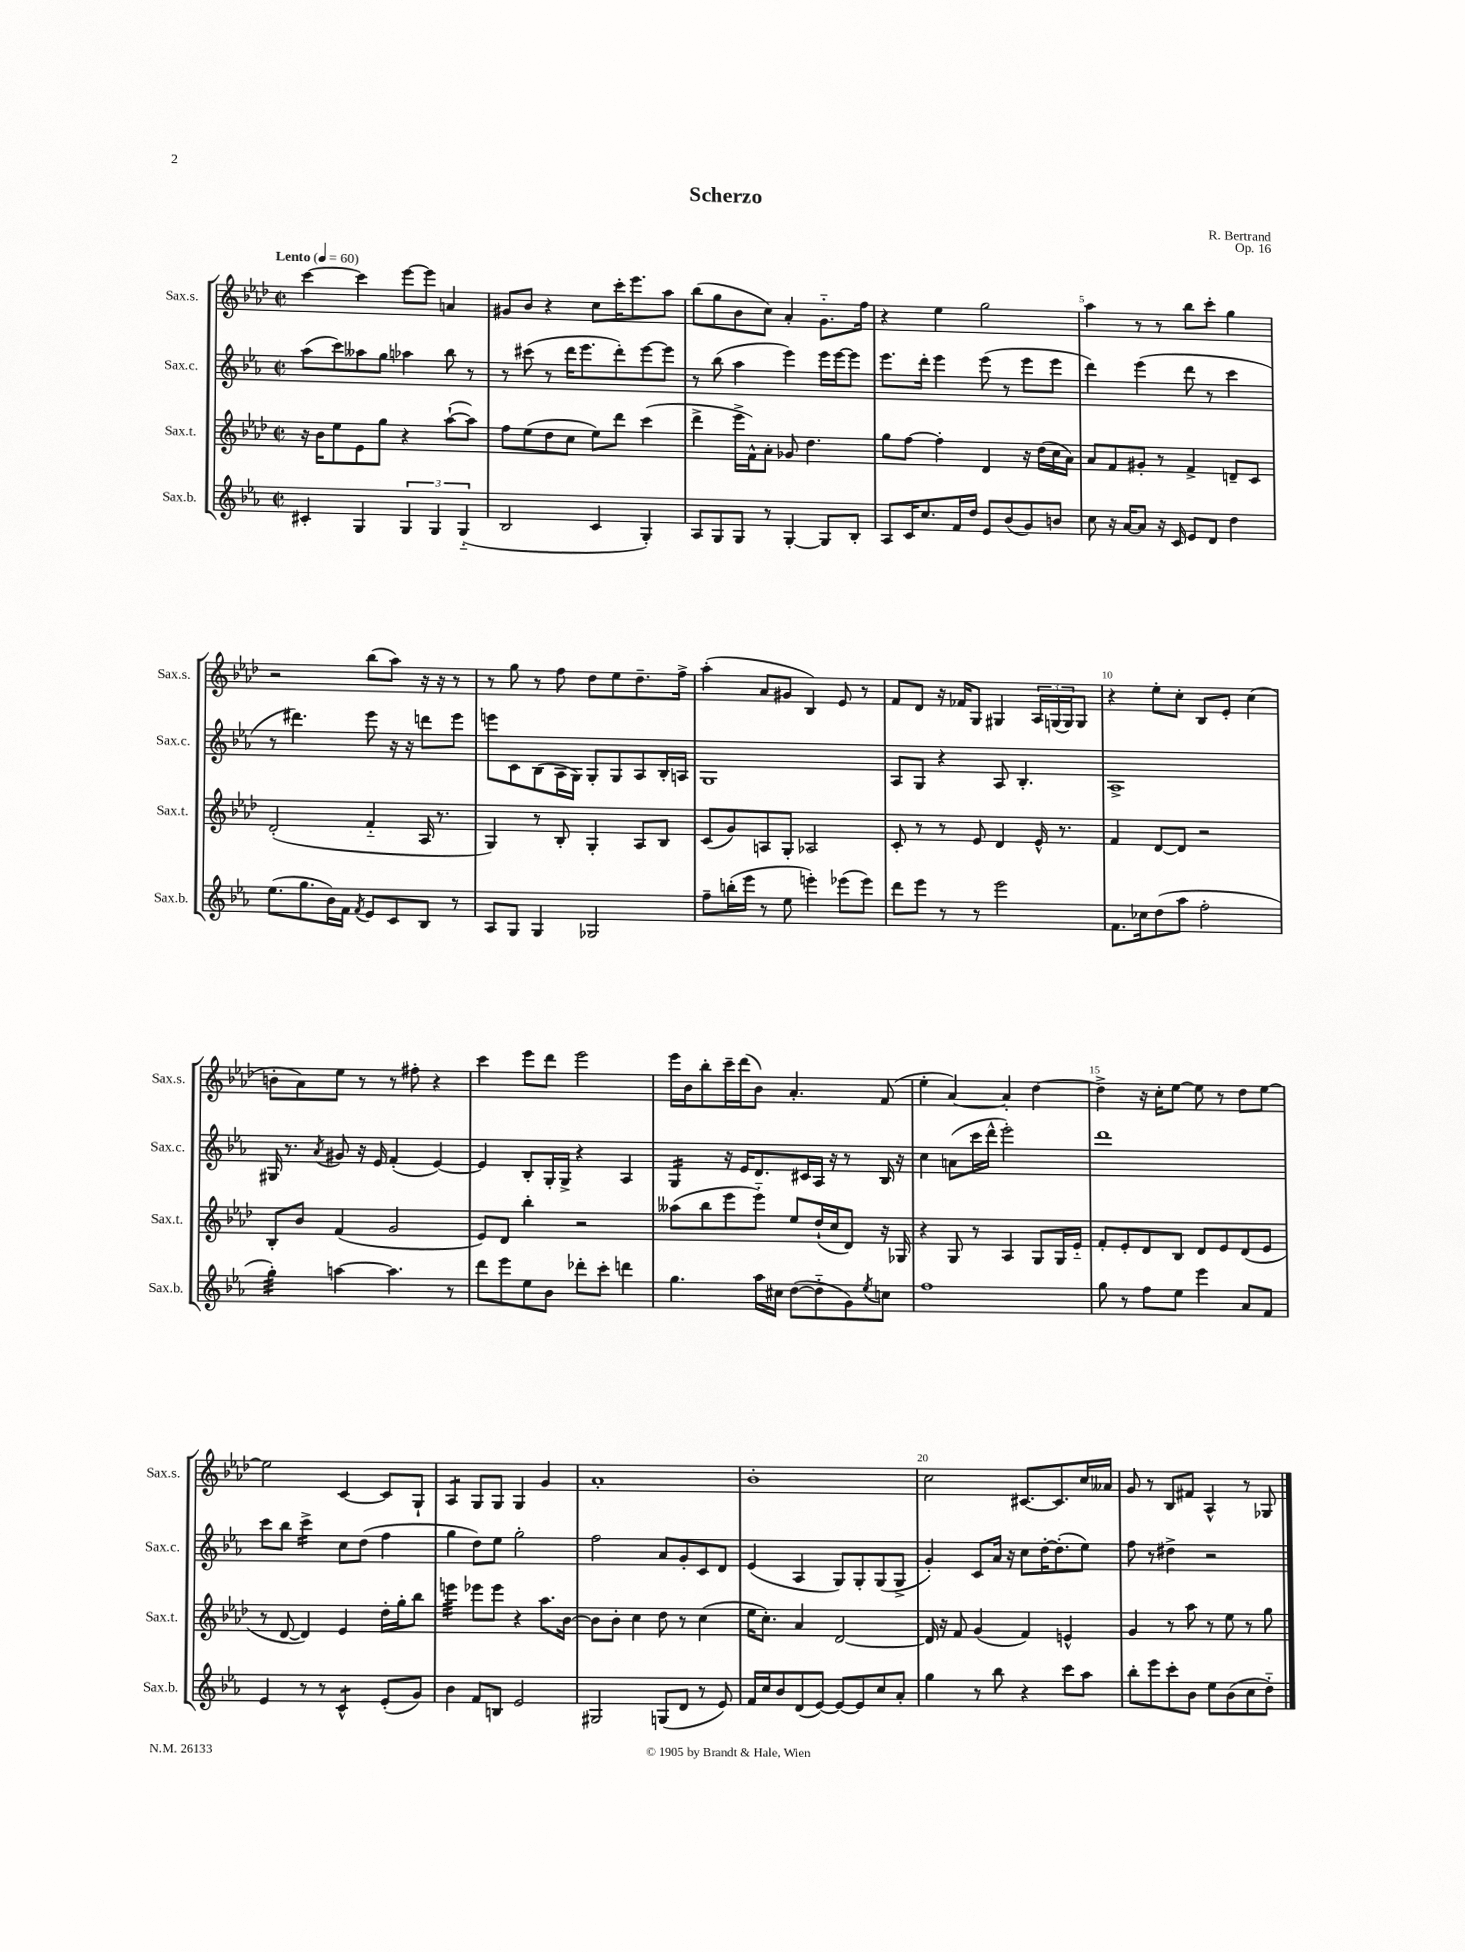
\header { title = "Scherzo" composer = "R. Bertrand" opus = "Op. 16" }
<<
\new StaffGroup <<
\new Staff = "s0" \with { instrumentName = "Sax.s." shortInstrumentName = "Sax.s." } {
    \clef treble \key aes \major \defaultTimeSignature \time 2/2 \tempo "Lento" 4 = 60
    c'''4~ c'''4 ees'''8~ ees'''8 a'4 |
    gis'8 bes'8 r4 c''8 c'''16-. ees'''8. aes''8 |
    bes''8( g''8 bes'8 c''8) aes'4-. g'8.-_ f''16 |
    r4 ees''4 g''2 |
    aes''4 r8 r8 bes''8 c'''8-. g''4 |
    r2 bes''8( aes''8) r16 r16 r8 |
    r8 g''8 r8 f''8 des''8 ees''8 des''8.-- f''16-> |
    aes''4-.( aes'8 gis'8 bes4) ees'8 r8 |
    f'8 des'8 r16 fes'16 g8 gis4 \tuplet 3/2 { aes16 g16( g16) } g8 |
    r4 ees''8-. c''8-. bes8 ees'8-. c''4( |
    b'8-. aes'8) ees''8 r8 r8 fis''8-. r4 |
    c'''4 ees'''8 des'''8 ees'''2 |
    ees'''16 bes'16 bes''8-. c'''16-- des'''16( bes'8) aes'4.-. f'8( |
    ees''4-. aes'4~) aes'4-. des''4~ |
    des''4-> r16 c''16-. ees''8~ ees''8 r8 des''8 ees''8~ |
    ees''2 c'4~ c'8 g8-! |
    aes4:8 g8 g8 g4 g'4 |
    aes'1-. |
    bes'1-. |
    c''2 cis'8.~ cis'8. c''16 aeses'16 |
    g'8 r8 bes8 fis'8 aes4-^ r8 ges8 \bar "|." |
}
\new Staff = "s1" \with { instrumentName = "Sax.c." shortInstrumentName = "Sax.c." } {
    \clef treble \key ees \major \defaultTimeSignature \time 2/2
    aes''8( c'''8) aeses''8 g''8 aes''4 bes''8 r8 |
    r8 cis'''8( r8 d'''16 ees'''8. d'''8-.) ees'''8~ ees'''8 |
    r8 bes''8( aes''4 ees'''4) ees'''16 ees'''16~ ees'''8 |
    ees'''8. d'''16-. ees'''4 ees'''8( r8 ees'''8 ees'''8 |
    d'''4) ees'''4( d'''8 r8 c'''4 |
    r8 dis'''4.) ees'''8 r16 r16 d'''8 ees'''8 |
    e'''8 c'8 bes8( aes16 g16) g8-. g8 aes8 bes16-. a16 |
    g1 |
    aes8 g8 r4 aes8 bes4.-. |
    aes1-> |
    gis16 r8. \acciaccatura { aes'8 } gis'8 r16 ees'16 f'4-.( ees'4~) |
    ees'4 bes8-. g16-. g16-> r4 aes4 |
    g4:16 r16 ees'16 d'8. cis'16 aes16 r16 r8 bes16 r16 |
    c''4 a'8( c'''16 d'''16-^ ees'''2-.) |
    d'''1 |
    c'''8 bes''8 c'''4:16-> c''8 d''8( f''4 |
    g''4 d''8) ees''8 g''2-. |
    f''2 aes'8 g'8-. c'8 d'8 |
    ees'4( aes4 g8) g8-. g8( g8-> |
    g'4-.) c'8 aes'16 r16 c''8 d''16~-. d''8.-.( ees''8) |
    f''8 r8 dis''4-> r2 \bar "|." |
}
\new Staff = "s2" \with { instrumentName = "Sax.t." shortInstrumentName = "Sax.t." } {
    \clef treble \key aes \major \defaultTimeSignature \time 2/2
    r16 bes'16 ees''8 ees'8 g''8 r4 aes''8~-!( aes''8) |
    f''8 ees''8( des''8 c''8 ees''8) des'''8 c'''4( |
    des'''4-> ees'''16-> f'16-^) aes'8-. ges'8 des''4. |
    g''8 f''8~ f''4-. des'4 r16 des''16( c''16 aes'16) |
    aes'8 f'8 gis'8-. r8 f'4-> d'8-- c'8 |
    des'2-.( f'4-_ aes16 r8. |
    g4) r8 bes8-. g4-. aes8 bes8 |
    c'8( g'8) a8 g8-. aes2 |
    c'8-. r8 r8 ees'8 des'4 ees'16-^ r8. |
    f'4 des'8~ des'8 r2 |
    bes8-. bes'8 f'4( g'2 |
    ees'8) des'8 bes''4-. r2 |
    aeses''8( bes''8 ees'''8 ees'''8-_) ees''8 des''16-!( c''16 des'8) r16 ges16 |
    r4 g8 r8 aes4 g8 g16 ees'16-_ |
    f'8-. ees'8-. des'8 bes8 des'8 ees'8 des'8( ees'8 |
    r8 des'8~ des'4) ees'4 des''16-. g''16-. bes''8 |
    e'''4:32 ees'''8 ees'''8 r4 aes''8. bes'16~ |
    bes'8 bes'8-. c''4 des''8 r8 c''4( |
    ees''16 c''8.-.) aes'4 des'2~ |
    des'16 r16 f'8 g'4( f'4) e'4-^ |
    g'4 r8 aes''8 r8 ees''8 r8 g''8 \bar "|." |
}
\new Staff = "s3" \with { instrumentName = "Sax.b." shortInstrumentName = "Sax.b." } {
    \clef treble \key ees \major \defaultTimeSignature \time 2/2
    cis'4-. g4 \tuplet 3/2 { g4 g4 g4-_( } |
    bes2 c'4 g4-.) |
    aes8 g8 g8 r8 g4~-. g8 bes8-. |
    aes8 c'16 c''8. f'16 d''16 ees'8 bes'8( g'8) b'8 |
    c''8 r16 aes'16~ aes'8 r16 c'16 ees'8 d'8 d''4 |
    ees''8.( g''8. bes'16) f'16 \acciaccatura { f'8 } ees'8 c'8 bes8 r8 |
    aes8 g8 g4 ges2 |
    f''8-- b''16-.( ees'''16 r8 ees''8 e'''4-.) ees'''8( ees'''8) |
    d'''8 ees'''8 r8 r8 ees'''2 |
    f'8. ces''16 d''8( aes''8 f''2-. |
    g''4:32-.) a''4~ a''4. r8 |
    d'''8 ees'''8 ees''8 bes'8 des'''8-. c'''8-. d'''4 |
    g''4. aes''16 cis''16 d''8~( d''8-_ g'8) \acciaccatura { ees''8 } c''8 |
    f''1 |
    g''8 r8 f''8 ees''8 ees'''4 aes'8 f'8 |
    ees'4 r8 r8 c'4:8-^ ees'8-.( g'8) |
    bes'4 f'8 b8 ees'2 |
    gis2 g8( d'8 r8 ees'8) |
    f'16 c''16 bes'8 d'8( ees'8~) ees'8~ ees'8 c''8 aes'8-. |
    g''4 r8 bes''8 r4 c'''8 aes''8 |
    bes''8-. ees'''8 c'''8-. bes'8 ees''8 bes'8( c''8 d''8-_) \bar "|." |
}
>>
>>
\layout { \context { \Score \override BarNumber.break-visibility = ##(#f #t #t) barNumberVisibility = #(every-nth-bar-number-visible 5) } }
